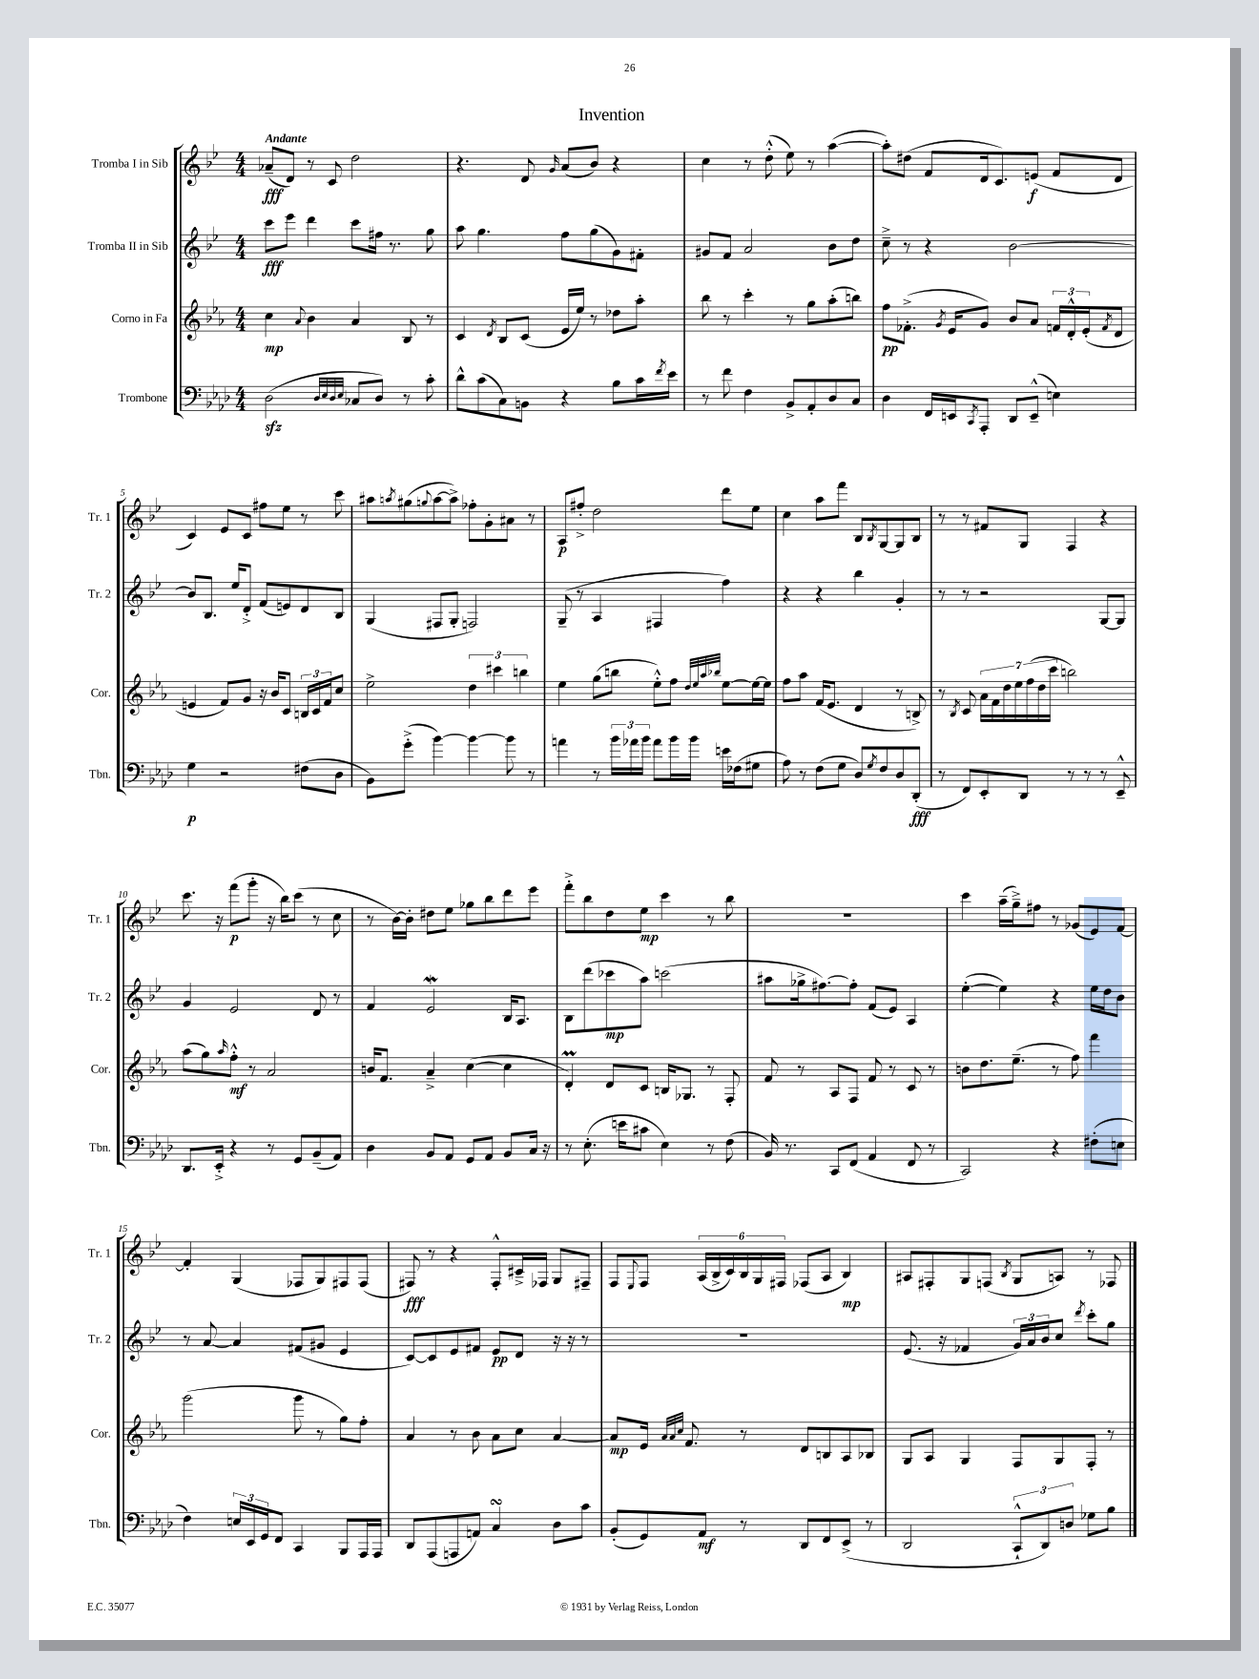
\header { title = "Invention" }
<<
\new StaffGroup <<
\new Staff = "s0" \with { instrumentName = "Tromba I in Sib" shortInstrumentName = "Tr. 1" } {
    \clef treble \key bes \major \numericTimeSignature \time 4/4 \tempo "Andante"
    aes'8--\fff( d'8) r8 c'8 d''2 |
    r4. d'8 \grace { g'16 } a'8( bes'8) r4 |
    c''4 r8 d''8-.-^( ees''8) r8 a''4~( |
    a''8-.) dis''8( f'8 d'16 c'8.) e'8\f( f'8 d'8 |
    c'4) ees'8 c'8 fis''8 ees''8 r8 c'''8 |
    ais''8 \acciaccatura { a''8 } gis''8( \appoggiatura { g''8 } a''8~ a''8->) fes''8-. g'8-. ais'8 r8 |
    a8\p fis''8-.-> d''2 d'''8 ees''8 |
    c''4 a''8 f'''8 bes8 \acciaccatura { bes8 } g8~ g8 bes8 |
    r8 r8 fis'8 g8 f4 r4 |
    c'''8. r16 f'''8\p( g'''8-. r16 bes''16) c'''8( r8 c''8 |
    r8 bes'16~) bes'16-. dis''8 ees''8 ges''8 bes''8 d'''8 ees'''8 |
    f'''8-.-> bes''8 d''8 ees''8\mp c'''4 r8 bes''8 |
    R1 |
    c'''4 a''16--( g''16--->) fis''8 r8 ges'8( ees'8) f'8~ |
    f'4-. g4( fes8 g8) fis8 fis8( |
    fis8\fff) r8 r4 fis8-.-^ cis'16---> fes16 g8 fis8-- |
    f8 \appoggiatura { ees8 } f8 \tuplet 6/4 { a16( bes16-> c'16) bes16 g16 fis16 } fes8( a8 bes4\mp) |
    ais8 fis8-. g8 f8( \acciaccatura { bes8 } g8 a8) r8 fes8 \bar "|." |
}
\new Staff = "s1" \with { instrumentName = "Tromba II in Sib" shortInstrumentName = "Tr. 2" } {
    \clef treble \key bes \major \numericTimeSignature \time 4/4
    c'''8\fff ees'''8 d'''4 c'''8 fis''16 r8. g''8 |
    a''8 g''4. f''8 g''8( g'8) fis'8-. |
    gis'8 f'8 a'2 bes'8 d''8 |
    c''8---> r8 r4 bes'2~ |
    bes'8 bes8. ees''16 d'8-.-> f'8( e'8) d'8 bes8 |
    g4( fis8 g8-. f2) |
    g8--( r8 a4 fis4 f''4) |
    r4 r4 bes''4 g'4-. |
    r8 r8 r2 g8~ g8 |
    g'4 ees'2 d'8 r8 |
    f'4 ees'2\mordent bes16 a8. |
    bes8 d'''8( ces'''8\mp a''8) c'''2( |
    ais''8 ges''16-> fis''8.~) fis''8-. f'8( ees'8) a4 |
    ees''4~-.( ees''4) r4 ees''16 d''16 bes'8 |
    r8 a'8~ a'4 fis'8( gis'8 ees'4 |
    c'8~) c'8 ees'8 fis'8 ees'8\pp d'8 r16 r16 r8 |
    R1 |
    ees'8.( r16 fes'4 \tuplet 3/2 { g'16) a'16 bes'16 } c''8 \acciaccatura { d'''8 } c'''8-. g''8 \bar "|." |
}
\new Staff = "s2" \with { instrumentName = "Corno in Fa" shortInstrumentName = "Cor." } {
    \clef treble \key ees \major \numericTimeSignature \time 4/4
    c''4\mp \appoggiatura { aes'8 } bes'4 aes'4 bes8 r8 |
    c'4 \acciaccatura { d'8 } bes8 c'8( ees'16 ees''16) r8 des''8 aes''8-. |
    bes''8 r8 c'''4-. r8 g''8 aes''8-.( b''8) |
    f''8\pp fes'8.-.->( \acciaccatura { g'8 } ees'16 g'8) bes'8 aes'8 \tuplet 3/2 { f'16 d'16-.-^ ees'16-.( } \acciaccatura { f'8 } d'8 |
    e'4 f'8) g'8 r16 bes'16 c'8 \tuplet 3/2 { b16 c'16 f'16 } c''8 |
    ees''2-> \tuplet 3/2 { d''4 cis'''4 b''4 } |
    ees''4 g''8( b''8 ees''8-.-^) f''8 \grace { d''32 ees''32 aes''32 bes''32 } ees''8~ ees''16~ ees''16 |
    f''8 aes''8 f'16( ees'8. d'4 r8 b8->) |
    r8 \acciaccatura { bes8 } c'8 \tuplet 7/4 { aes'16 f'16 d''16 ees''16 f''16( d''16 c'''16 } b''2) |
    aes''8( g''8) \grace { aes''16 } f''8-.-^\mf r8 aes'2 |
    b'16 f'8. aes'4---> c''4~( c''4 |
    d'4-.\prall) d'8 c'8 b16 ges8. r8 f8-. |
    f'8 r8 aes8 f8 f'8 r8 c'8 r8 |
    b'8 d''8. ees''8.--( r8 f''8) f'''4 |
    g'''2( g'''8 r8 g''8) f''8-. |
    aes'4 r8 bes'8 aes'8 c''8 aes'4~ |
    aes'8\mp ees'16 \grace { aes'32 aes'32 c''32 } f'8. r8 d'8 b8 aes8 bes8 |
    g8 aes8 g4 f8 g8 f8-. r8 \bar "|." |
}
\new Staff = "s3" \with { instrumentName = "Trombone" shortInstrumentName = "Tbn." } {
    \clef bass \key aes \major \numericTimeSignature \time 4/4
    des2\sfz( \grace { des32 ees32 des32 ees32 } ces8 des8) r8 c'8-. |
    des'8-^ c'8( c8) b,8 r4 bes8 c'16 \acciaccatura { f'8 } ees'16 |
    r8 f'8 f4 bes,8-> aes,8-. des8 c8 |
    des4 f,16 e,16 \acciaccatura { c,8 } aes,,8-. des,8 e,8---^( e4) |
    g4\p r2 fis8( des8 |
    bes,8) g'8-.->( bes'4~) bes'4~ bes'8 r8 |
    a'4 r8 \tuplet 3/2 { bes'16 aes'16 bes'16 } aes'8 bes'16 bes'16 e'16 fes16( gis8 |
    aes8) r8 f8( g8 des8) \acciaccatura { g8 } f8 des8 des,8-.\fff( |
    r8 f,8) ees,8-. des,8 r8 r8 r8 ees,8---^ |
    des,8. ees,16-.-> r4 r8 g,8 bes,8--( aes,8) |
    des4 bes,8 aes,8 g,8 aes,8 bes,8 c16 r16 |
    r8 ees8.-.( e'16 cis'8 ees4) r8 f8( |
    bes,16) r8. c,8 f,8( aes,4 f,8 r8 |
    c,2) r4 fis8-.( e8 |
    f4) \tuplet 3/2 { e16 ees,16 g,16 } f,8 c,4 bes,,8 aes,,16 aes,,16 |
    des,8 aes,,8( a,,8 a,8) c4\turn des8 c'8 |
    bes,8-.( g,8) aes,8\mf r8 des,8 f,8 ees,8->( r8 |
    des,2 \tuplet 3/2 { c,8-!-^ des,8) d8 } ges8 bes8 \bar "|." |
}
>>
>>
